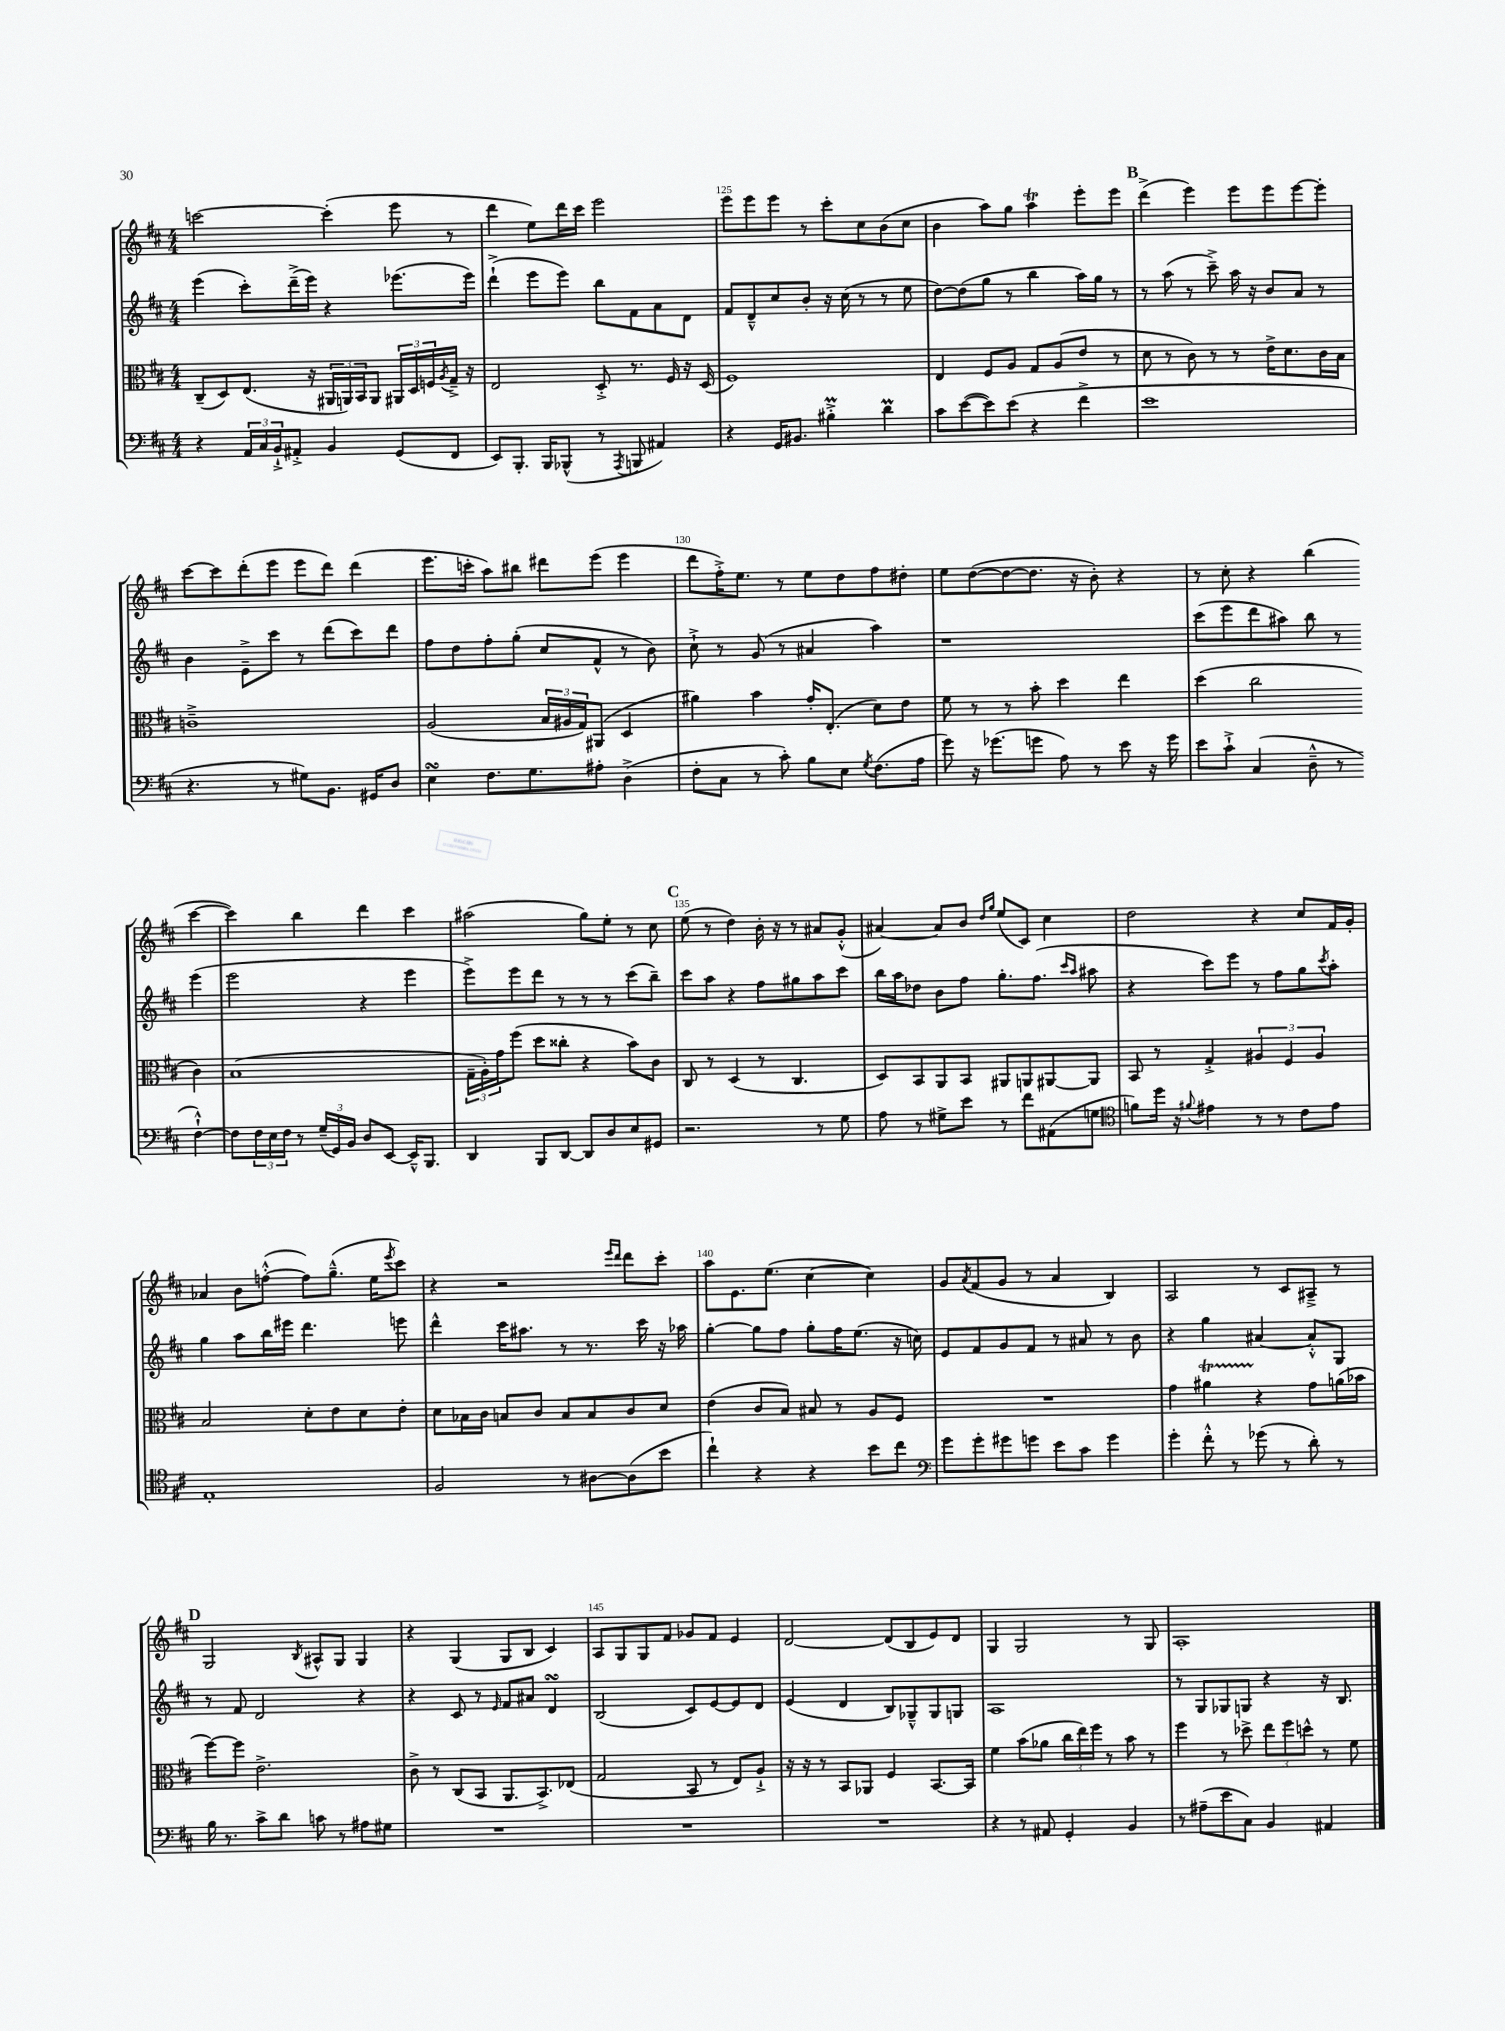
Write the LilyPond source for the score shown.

<<
\new StaffGroup <<
\new Staff = "s0" {
    \clef treble \key d \major \numericTimeSignature \time 4/4
    c'''2~ c'''4-.( e'''8 r8 |
    d'''4 e''8) d'''16 cis'''16 e'''2 |
    e'''8 e'''8 e'''8 r8 cis'''8-. cis''8 b'8( cis''8 |
    b'4 a''8) g''8 a''4\trill e'''8-. e'''8 |
    \mark \markup { \bold "B" } d'''4->( e'''4) e'''8 e'''8 e'''8~ e'''8-. |
    cis'''8~ cis'''8 d'''8-.( e'''8 e'''8 d'''8) d'''4( |
    e'''8. c'''16-. a''8) bis''8 dis'''8 e'''8( e'''4 |
    d'''8 fis''16-.->) e''8. r8 e''8 d''8 fis''8 dis''8-. |
    e''8 d''8~( d''8~ d''8. r16 b'8-.) r4 |
    r8 cis''8-. r4 b''4( cis'''4~ |
    cis'''4) b''4 d'''4 cis'''4 |
    ais''2( g''8) e''8-. r8 cis''8 |
    \mark \markup { \bold "C" } e''8( r8 d''4) b'16-. r16 r8 ais'8 g'8-.-^( |
    ais'4~) ais'8 b'8 \grace { d''16 g''16 } e''8( cis'8) cis''4 |
    d''2 r4 cis''8 fis'16 g'16-. |
    aes'4 b'8 f''8~-.-^( f''8) g''8.---^( e''16 \acciaccatura { e'''8 } cis'''8) |
    r4 r2 \grace { e'''16 d'''16 } d'''8 cis'''8-. |
    a''8 e'8. e''8.( cis''4~ cis''4) |
    g'8 \acciaccatura { a'8 } fis'8( g'8 r8 a'4 b4) |
    a2 r8 cis'8 ais8---> r8 |
    \mark \markup { \bold "D" } g2 \acciaccatura { b8 } ais8-^ g8 g4 |
    r4 g4( g8 b8 cis'4) |
    a8 g8 g8 fis'8 ges'8 fis'8 e'4 |
    d'2~ d'8( b8 e'8) d'8 |
    g4 g2 r8 g8 |
    a1-. \bar "|." |
}
\new Staff = "s1" {
    \clef treble \key d \major \numericTimeSignature \time 4/4
    e'''4( cis'''8-.) d'''16--->( e'''16) r4 ees'''8.( ees'''16) |
    d'''4-!->( e'''8 e'''8) b''8 fis'8 a'8 d'8 |
    fis'8 d'8---^ cis''8 b'8-. r16 cis''16( r8 r8 e''8 |
    d''8~) d''8( g''8 r8 b''4 a''16) g''16 r8 |
    \mark \markup { \bold "B" } r8 a''8( r8 cis'''8--->) a''16 r16 b'8 a'8 r8 |
    b'4 e'8---> cis'''8 r8 d'''8( cis'''8) d'''8 |
    fis''8 d''8 fis''8-. g''8-.( cis''8 fis'8-^ r8 b'8) |
    cis''8-!-> r8 g'8( r8 ais'4 a''4) |
    r1 |
    cis'''8( e'''8 d'''8 ais''8) b''8 r8 e'''4( |
    e'''2 r4 e'''4 |
    e'''8->) e'''8 d'''8 r8 r8 r8 cis'''8( b''8--) |
    \mark \markup { \bold "C" } cis'''8 a''8 r4 fis''8 gis''8 a''8 cis'''8 |
    b''16 a''16 des''8 b'8 fis''8 g''8.-. fis''8.( \grace { cis'''16 a''16 } ais''8 |
    r4 cis'''8) e'''8 r8 fis''8 g''8 \acciaccatura { cis'''8 } a''8-. |
    g''4 a''8 b''16 eis'''16 d'''4. e'''8 |
    d'''4-^ cis'''16 ais''8. r8 r8. cis'''16 r16 aes''16 |
    g''4~-. g''8 fis''8 g''8-. fis''16 e''8.( r16 c''16) |
    e'8 fis'8 g'8 fis'8 r8 ais'8 r8 b'8 |
    r4 g''4 ais'4~ ais'8-.-^ g8 |
    \mark \markup { \bold "D" } r8 fis'8 d'2 r4 |
    r4 cis'8 r8 \grace { e'16 } fis'8 ais'8 d'4\turn |
    b2( cis'8) e'8~ e'8 d'8 |
    e'4( d'4 b8) ges8---^ ges8 g8 |
    a1 |
    r8 g8 ges8 g8 r4 r16 b8. \bar "|." |
}
\new Staff = "s2" {
    \clef alto \key d \major \numericTimeSignature \time 4/4
    cis8--( d8) e8.( r16 \tuplet 3/2 { ais,16 a,16) b,16 } a,8 \tuplet 3/2 { ais,16 d16 f16 } \acciaccatura { a8 } g16---> r16 |
    e2 d8-.-> r8. fis16 r16 d16( |
    fis1) |
    e4 fis8 a8 g8 a8( e'8 r8 |
    \mark \markup { \bold "B" } d'8 r8 cis'8) r8 r8 e'16-> d'8. cis'16 b16 |
    c'1---> |
    a2( \tuplet 3/2 { b16 ais16 g16) } ais,8( d4 |
    ais'4) b'4 g'16-. e8.-.( d'8) e'8 |
    fis'8 r8 r8 b'8-. d''4 e''4 |
    d''4( cis''2 cis'4) |
    b1( |
    \tuplet 3/2 { g16-- a16-.) g'16 } fis''8( d''8 cisis''8-. r4 b'8) cis'8 |
    \mark \markup { \bold "C" } cis8 r8 d4( r8 cis4. |
    d8) b,8 a,8 b,8 ais,8 a,8 ais,8~ ais,8 |
    b,8 r8 g4-.-> \tuplet 3/2 { ais4 fis4 ais4 } |
    b2 d'8-. e'8 d'8 e'8-. |
    d'8 bes16 cis'16 b8 cis'8 b8 b8 cis'8 d'8 |
    e'4( cis'8 b8) bis8 r8 a8 fis8 |
    R1 |
    g'4 ais'4\startTrillSpan r4\stopTrillSpan g'8 a'16( bes'16 |
    \mark \markup { \bold "D" } fis''8~) fis''8 e'2.-> |
    cis'8-> r8 cis8( b,8 a,8. b,8.->) ees8( |
    g2 b,8 r8 e8) a8-!-> |
    r16 r16 r8 b,8 aes,8 fis4 b,8.~ b,16 |
    fis'4 b'8( aes'8 \tuplet 3/2 { cis''16 e''16) fis''16 } r8 b'8 r8 |
    fis''4 r8 des''8-> \tuplet 3/2 { e''8 fis''8 d''8-^ } r8 fis'8 \bar "|." |
}
\new Staff = "s3" {
    \clef bass \key d \major \numericTimeSignature \time 4/4
    r4 \tuplet 3/2 { a,16 cis16 b,16-!-> } ais,8-.-> b,4 g,8( fis,8 |
    e,8) b,,8.-. b,,16 bes,,8-^( r8 \acciaccatura { a,,8 } b,,8 ais,4) |
    r4 g,16 bis,8. bis4-.->\prall d'4\prall |
    cis'8 e'8~( e'8) e'8( r4 fis'4-> |
    \mark \markup { \bold "B" } e'1 |
    r4. r8 gis8) b,8. gis,16 d8 |
    e4\turn fis8. g8. ais8-. d4->( |
    fis8-. cis8 r8 cis'8-.) b8 e8 \acciaccatura { g8 } fis8.( a16 |
    g'8) r16 ges'8.( g'8 a8) r8 e'8 r16 g'16 |
    e'8 cis'8-!-> cis4( d8---^ r8 fis4~-!-^) |
    fis8 \tuplet 3/2 { fis16 e16 fis16 } r8 \tuplet 3/2 { g16--( g,16) b,16 } d8 e,8~ e,16---^ b,,8. |
    d,4 b,,8 d,8~ d,8 d8 e8 gis,8 |
    \mark \markup { \bold "C" } r2. r8 g8 |
    a8 r8 gis8-> e'8 r8 fis'8 ais,8( g8 |
    \clef tenor f'8) d''16 r16 \appoggiatura { fis'8 } eis'4 r8 r8 cis'8 eis'8 |
    e1-. |
    fis2 r8 ais8~ ais8( b'8 |
    cis''4-!) r4 r4 b'8 cis''8 |
    \clef bass g'8 g'8-. gis'8 g'8 e'8 cis'8 g'4 |
    g'4-. fis'8-.-^ r8 ges'8( r8 d'8-.) r8 |
    \mark \markup { \bold "D" } b16 r8. cis'8-> d'8 c'8 r8 ais8 gis8 |
    R1 |
    R1 |
    R1 |
    r4 r8 ais,8 g,4-. b,4 |
    r8 ais8--( e'8 cis8) b,4 ais,4 \bar "|." |
}
>>
>>
\layout { \context { \Score currentBarNumber = #123 \override BarNumber.break-visibility = ##(#f #t #t) barNumberVisibility = #(every-nth-bar-number-visible 5) } }
